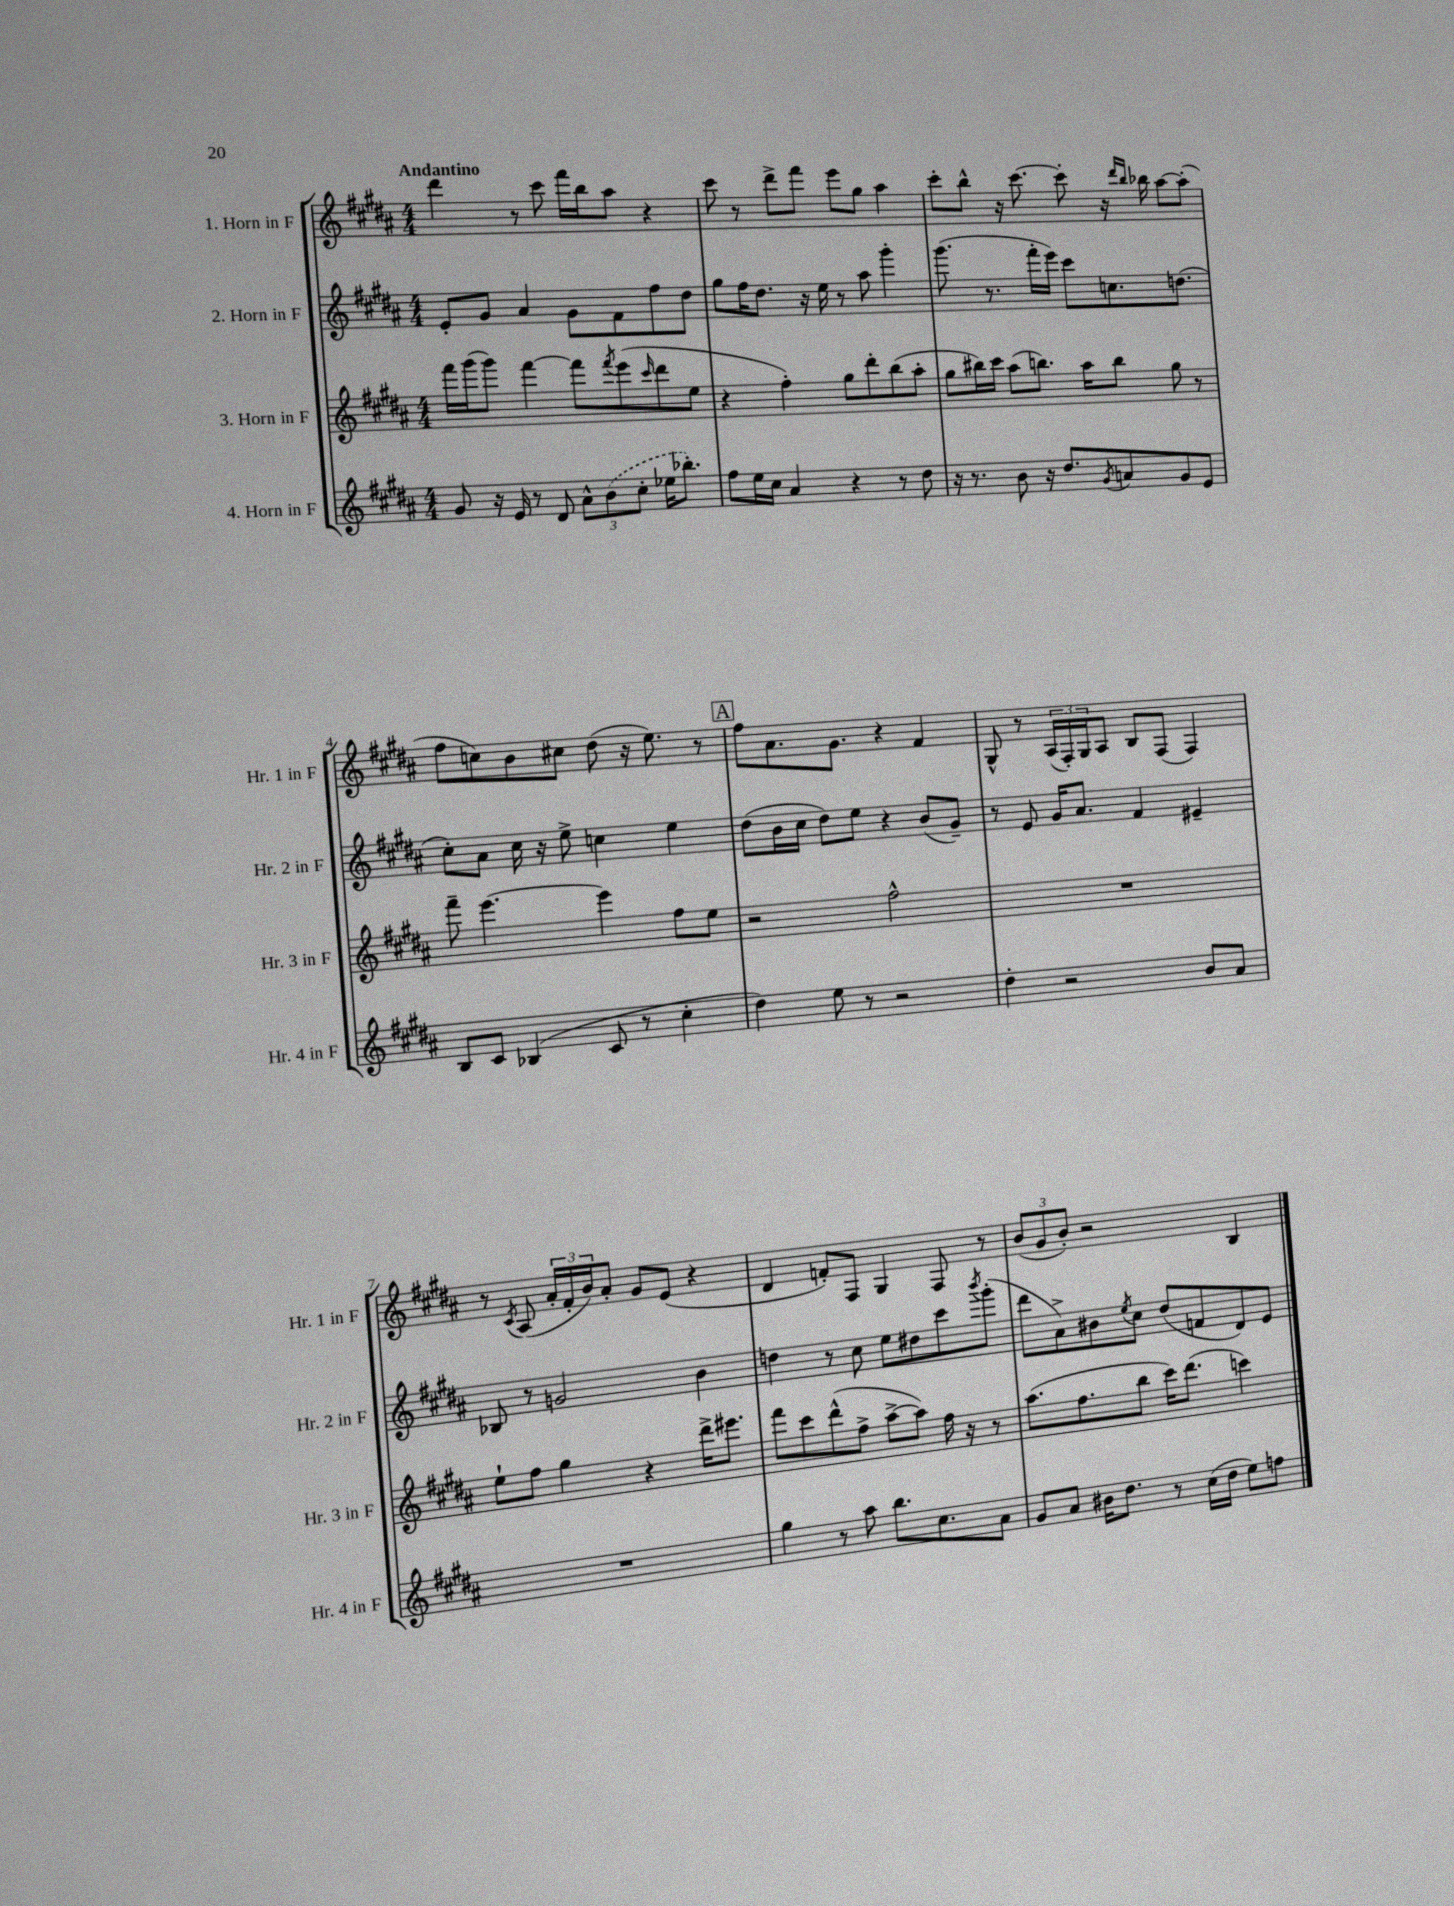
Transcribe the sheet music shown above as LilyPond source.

<<
\new StaffGroup <<
\new Staff = "s0" \with { instrumentName = "1. Horn in F" shortInstrumentName = "Hr. 1 in F" } {
    \clef treble \key b \major \numericTimeSignature \time 4/4 \tempo "Andantino"
    dis'''4 r8 cis'''8 fis'''16 b''16 ais''8 r4 |
    cis'''8 r8 dis'''8-> fis'''8 e'''8 gis''8 ais''4 |
    cis'''8-. b''8-^ r16 cis'''8.~ cis'''8-. r16 \grace { dis'''16 b''16 } bes''16 ais''8~ ais''8-.( |
    fis''8 c''8) b'8 cis''8 dis''8( r16 e''8.) r8 |
    \mark \markup { \box "A" } fis''8 ais'8. gis'8. r4 fis'4 |
    gis8-^ r8 \tuplet 3/2 { ais16( fis16-.) gis16 } ais8 b8 fis8( fis4) |
    r8 \acciaccatura { cis'8 } ais8( \tuplet 3/2 { ais'16-. fis'16-. b'16) } ais'8-. gis'8 e'8( r4 |
    dis'4 f'8-.) fis8 gis4 fis8 r8 |
    \tuplet 3/2 { b'8( gis'8 b'8-.) } r2 b4 \bar "|." |
}
\new Staff = "s1" \with { instrumentName = "2. Horn in F" shortInstrumentName = "Hr. 2 in F" } {
    \clef treble \key b \major \numericTimeSignature \time 4/4
    e'8-. gis'8 ais'4 gis'8 fis'8 fis''8 dis''8 |
    gis''8 fis''16 dis''8. r16 e''16 r8 ais''8 gis'''4-. |
    gis'''8.( r8. fis'''16-. e'''16) cis'''8 c''8. d''8.( |
    cis''8-.) ais'8 cis''16 r16 e''8-> c''4 e''4 |
    \mark \markup { \box "A" } dis''8( b'16 cis''16 dis''8) e''8 r4 b'8( gis'8--) |
    r8 e'8 gis'16 ais'8. fis'4 eis'4-- |
    bes8 r8 g'2 b'4 |
    d''4 r8 cis''8 e''8 dis''8 cis'''8 \acciaccatura { b'''8 } gis'''8-.( |
    dis'''8 ais'8->) bis'8 \acciaccatura { e''8 } cis''8 dis''8( f'8 dis'8) e'8 \bar "|." |
}
\new Staff = "s2" \with { instrumentName = "3. Horn in F" shortInstrumentName = "Hr. 3 in F" } {
    \clef treble \key b \major \numericTimeSignature \time 4/4
    fis'''16 gis'''16( gis'''8) fis'''4~ fis'''8 \acciaccatura { fis'''8 } e'''8( \grace { cis'''16 } dis'''8 e''8 |
    r4 fis''4-.) gis''8 dis'''8-. b''8( ais''8-. |
    gis''8 bis''16) cis'''16 ais''8( b''8.) ais''16 b''8 gis''8 r8 |
    fis'''8-- e'''4.~ e'''4 fis''8 e''8 |
    \mark \markup { \box "A" } r2 fis''2-^ |
    R1 |
    e''8-! fis''8 gis''4 r4 dis'''16-> eis'''8. |
    fis'''8 cis'''8 dis'''8-^( fis''8-> ais''8~-> ais''8) fis''16 r16 r8 |
    ais''8.( fis''8. b''8 cis'''16) dis'''8.( c'''4) \bar "|." |
}
\new Staff = "s3" \with { instrumentName = "4. Horn in F" shortInstrumentName = "Hr. 4 in F" } {
    \clef treble \key b \major \numericTimeSignature \time 4/4
    gis'8 r16 e'16 r8 dis'8 \tuplet 3/2 { ais'8-^ \once \slurDashed b'8( cis''8-. } ees''16 bes''8.-.) |
    fis''8 e''16 cis''16 ais'4 r4 r8 dis''8 |
    r16 r8. b'8 r16 dis''8. \acciaccatura { gis'8 } a'8 gis'8 e'8 |
    b8 cis'8 bes4( cis'8 r8 cis''4-. |
    \mark \markup { \box "A" } dis''4) e''8 r8 r2 |
    dis''4-. r2 b'8 ais'8 |
    R1 |
    gis''4 r8 ais''8 b''8. cis''8. ais'8 |
    gis'8 ais'8 bis'16 dis''8. r8 cis''16( dis''16 e''8) f''8 \bar "|." |
}
>>
>>
